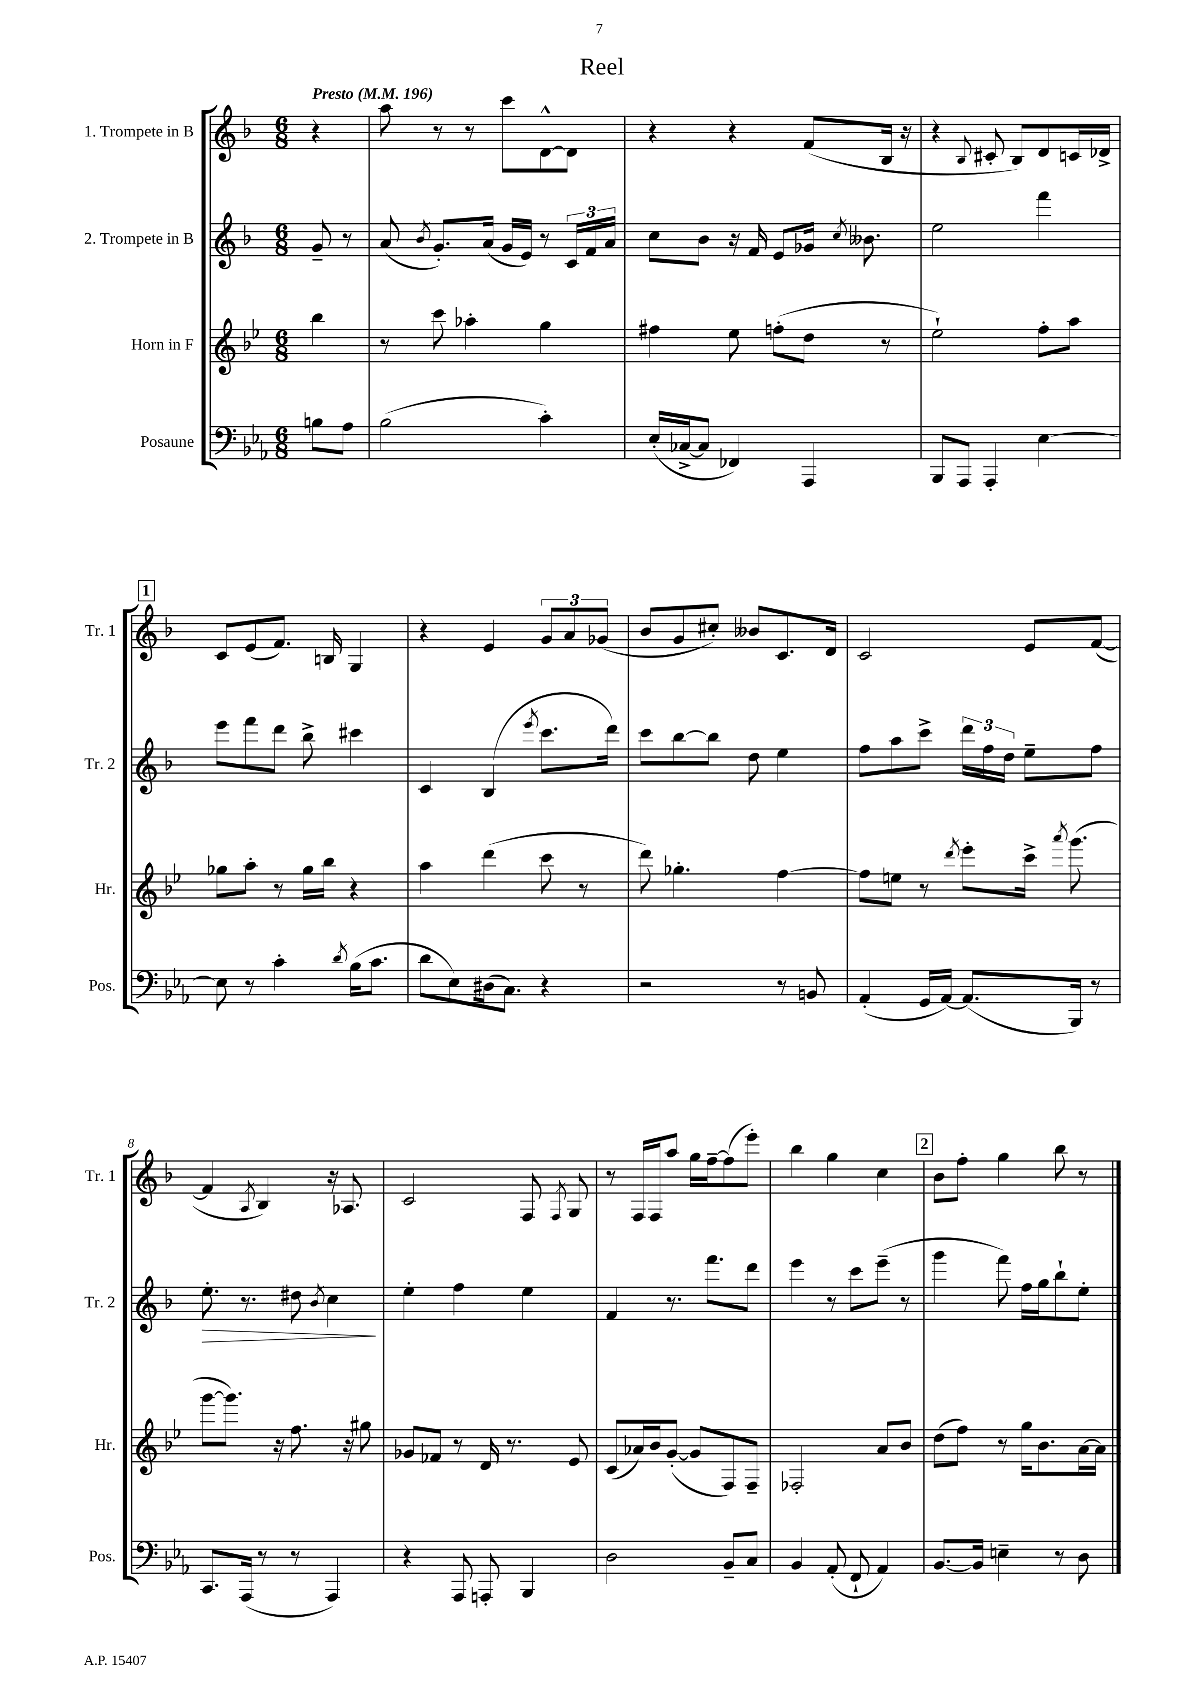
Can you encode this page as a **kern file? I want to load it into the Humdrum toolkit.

**kern	**kern	**kern	**kern
*staff4	*staff3	*staff2	*staff1
*clefF4	*clefG2	*clefG2	*clefG2
*k[b-e-a-]	*k[b-e-]	*k[b-]	*k[b-]
*M6/8	*M6/8	*M6/8	*M6/8
*MM196	*MM196	*MM196	*MM196
8B\L	4bb-\	8g~/	4r
8A-\J	.	8r	.
=	=	=	=
(2B-\	8r	(8a/	8aa\
.	.	8qb-/	.
.	8ccc\	8.g'/L)	8r
.	4aa-'\	.	8r
.	.	(16a/Jk	.
.	.	16g/LL	8ccc\L
.	.	16e/JJ)	.
4c'\)	4gg\	8r	[8d^^\
.	.	24c/LL	8d\]J
.	.	24f/	.
.	.	24a/JJ	.
=	=	=	=
(16E-'/LL	4ff#\	8cc\L	4r
[16C-^/J	.	.	.
8C-/]J	.	8b-\J	.
4FF-/)	8ee-\	16r	4r
.	.	16f/	.
.	(8ff'\L	8e/L	.
4AAA-/	8dd\J	16g-/Jk	(8f/L
.	.	8qcc/	.
.	.	8.b--\	.
.	8r	.	16B-/Jk
.	.	.	16r
=	=	=	=
8BBB-/L	2ee-`\)	2ee\	4r
8AAA-/J	.	.	.
.	.	.	8qqB-/
4AAA-'/	.	.	8c#'/
.	.	.	8B-/L)
[4E-\	8ff'\L	4fff\	8d/
.	8aa\J	.	16c/L
.	.	.	16d-^/JJ
=	=	=	=
8E-\]	8gg-\L	8eee\L	8c/L
8r	8aa'\J	8fff\	(8e/
4c'\	8r	8ddd\J	8.f/J)
.	16gg-\LL	8bb-^\	.
.	16bb-\JJ	.	16B/
8qd/	.	.	.
(16B-\LK	4r	4ccc#\	4G/
8.c\J	.	.	.
=	=	=	=
8d\L	4aa\	4c/	4r
8E-\)	.	.	.
(16D#\k	(4ddd\	(4B-/	4e/
8.C\J)	.	.	.
.	.	8qeee/	.
4r	8ccc\	8.ccc\L	12g/L
.	.	.	12a/
.	8r	.	.
.	.	.	(12g-/J
.	.	16ddd\Jk)	.
=	=	=	=
2r	8ddd\)	8ccc\L	8b-/L
.	4.gg-'\	[8bb-\	8g/
.	.	8bb-\]J	8cc#'/J)
.	.	8dd\	8b--/L
8r	[4ff\	4ee\	8.c/
8BB/	.	.	.
.	.	.	16d/Jk
=	=	=	=
(4AA-'/	8ff\]L	8ff\L	2c/
.	8ee\J	8aa\	.
16GG/LL	8r	8ccc^\J	.
[16AA-/JJ)	.	.	.
.	8qddd/	.	.
(8.AA-/]L	8eee-'\L	24ddd\LL	.
.	.	24ff\	.
.	.	24dd\JJ	.
.	16ccc^\Jk	8ee~\L	8e/L
.	8qaaa/	.	.
16BBB-/Jk)	(8.ggg\	.	.
8r	.	8ff\J	([8f/J
=	=	=	=
8.CC/L	[8ggg\L	8.ee'\	4f/]
.	8.ggg\]J)	.	.
(16AAA-/Jk	.	8.r	.
.	.	.	8qA/
8r	.	.	4B-/)
.	16r	.	.
8r	8.ff\	8dd#\	.
.	.	8qb-/	.
4AAA-/)	.	4cc\	16r
.	16r	.	8.A-/
.	8gg#\	.	.
=	=	=	=
4r	8g-/L	4ee'\	2c/
.	8f-/J	.	.
8AAA-/	8r	4ff\	.
8AAA'/	16d/	.	.
.	8.r	.	.
4BBB-/	.	4ee\	8F/
.	.	.	8qF/
.	8e-/	.	8G/
=	=	=	=
2D\	(8c/L	4f/	8r
.	16a-/L)	.	16F/LL
.	16b-/J	.	16F/J
.	([8g'/J	8.r	8aa/J
.	8g/]L	.	16gg\LL
.	.	8.fff\L	[16ff~\J
8BB-~/L	8F/)	.	(8ff\]
8C/J	8F~/J	8ddd\J	8eee'\J)
=	=	=	=
4BB-/	2F-'/	4eee\	4bb-\
(8AA-'/	.	8r	4gg\
8FF`/	.	8ccc\L	.
4AA-/)	8a/L	(8eee~\J	4cc\
.	8b-/J	8r	.
=	=	=	=
[8.BB-/L	(8dd\L	4ggg\	8b-\L
.	8ff\J)	.	8ff'\J
16BB-/]Jk	.	.	.
4E~\	8r	8fff\)	4gg\
.	16gg\LK	16ff\LL	.
.	8.b-\	16gg\J	.
8r	.	8bb-`\	8bb-\
8D\	[16a\L	8ee'\J	8r
.	16a\]JJ	.	.
==	==	==	==
*-	*-	*-	*-
